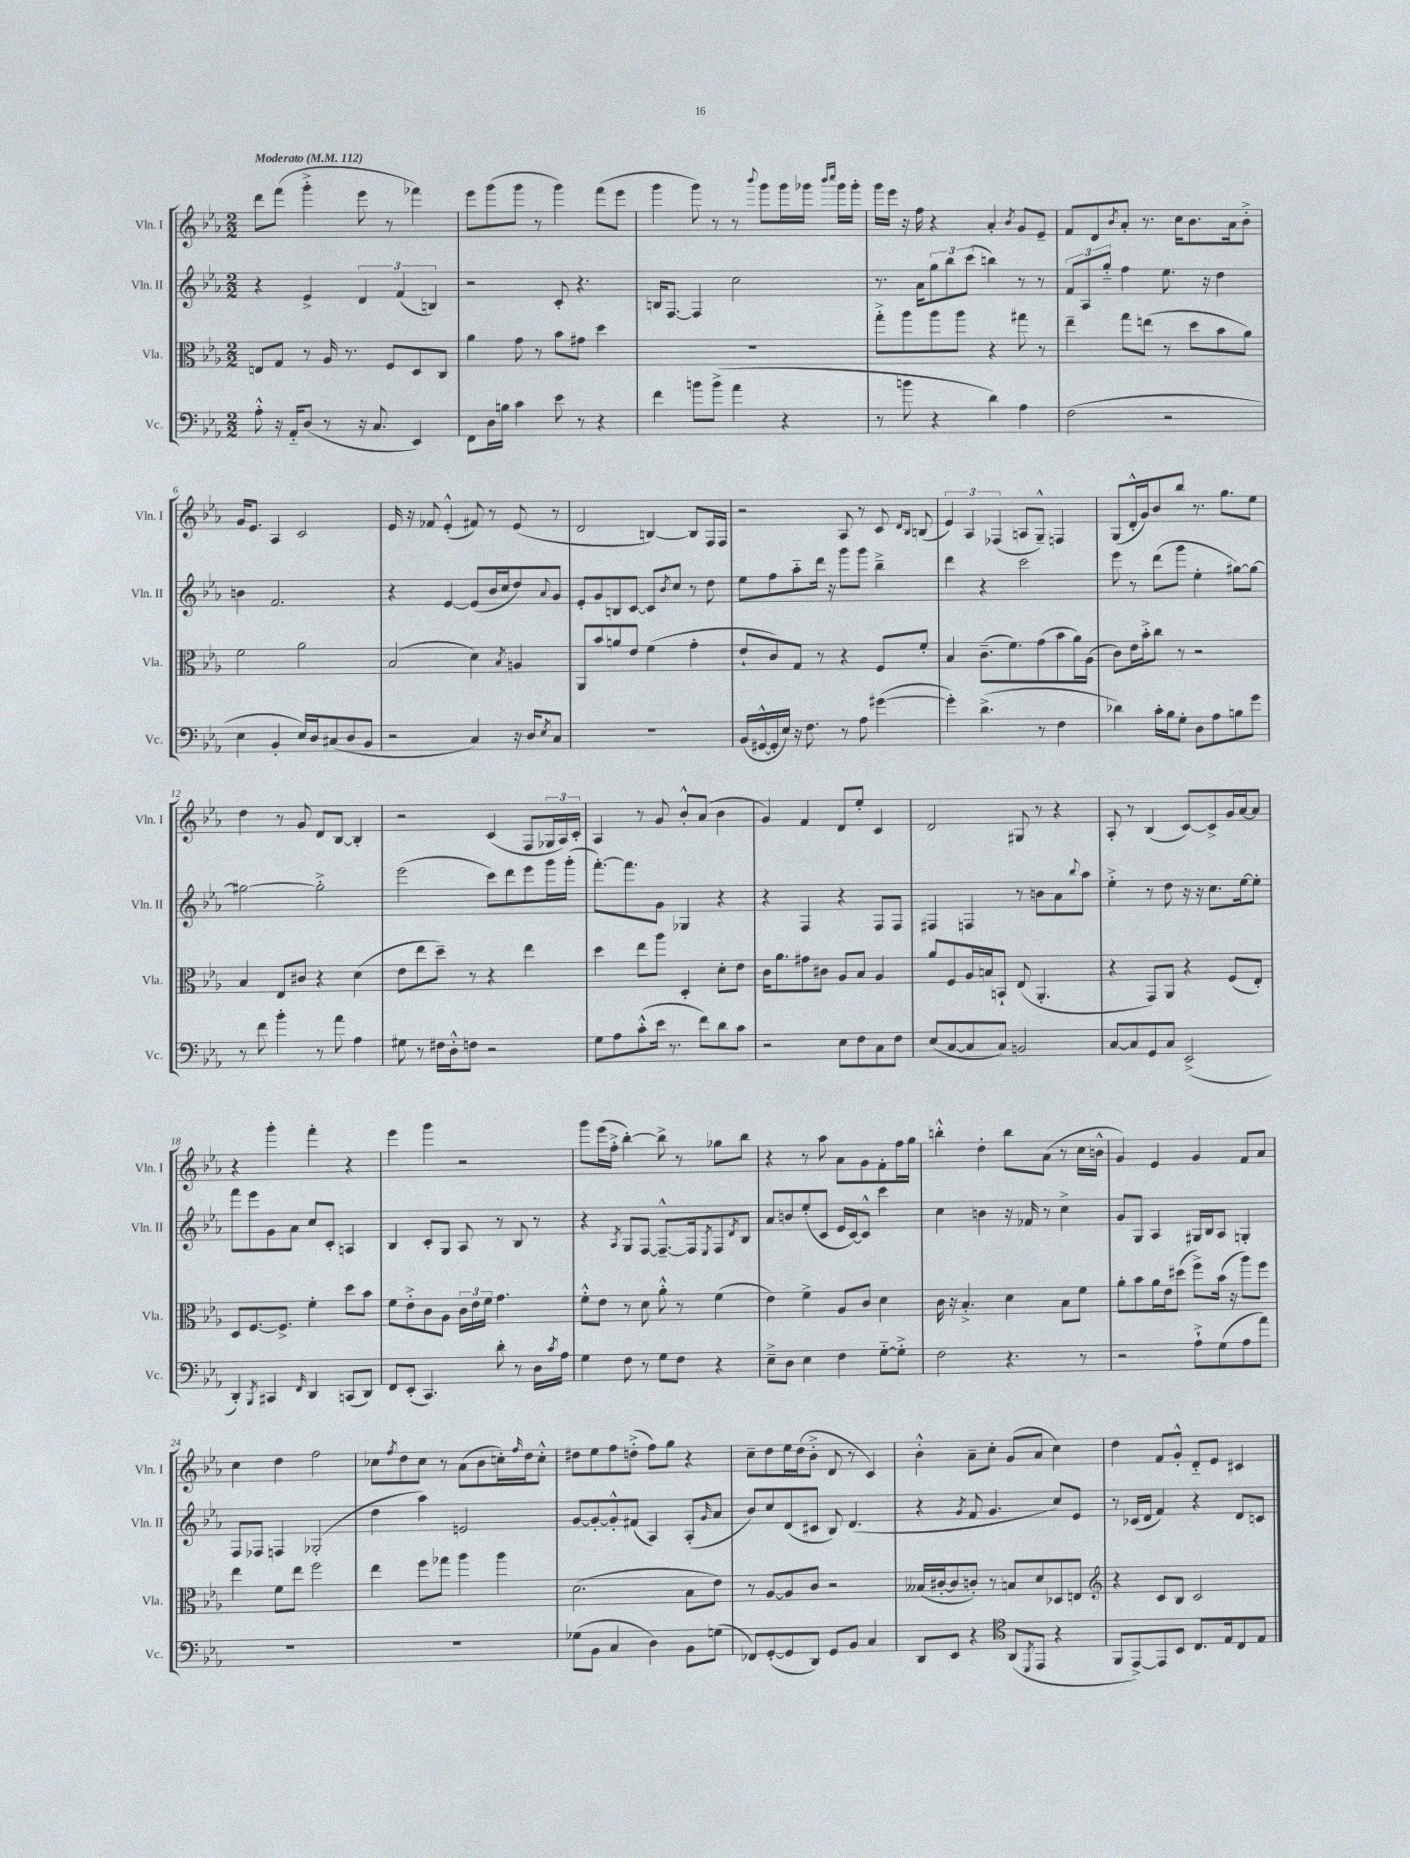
<<
\new StaffGroup <<
\new Staff = "s0" \with { instrumentName = "Vln. I" shortInstrumentName = "Vln. I" } {
    \clef treble \key ees \major \numericTimeSignature \time 2/2 \tempo "Moderato" 4 = 112
    d'''8 f'''8( g'''4-.-> ees'''8 r8 fes'''4) |
    ees'''8 g'''8( g'''8 r8 g'''4) f'''8( ees'''8 |
    g'''4 g'''8) r8 r8 \appoggiatura { bes'''8 } g'''8 g'''16 ges'''16 \grace { bes'''16 c''''16 } ges'''16 ges'''16-. |
    g'''16 ees'''16 r16 f''16 r4 aes'4-. \acciaccatura { bes'8 } g'8 ees'8-- |
    f'8 d'8 \acciaccatura { bes'8 } aes'8-. r8. c''16 bes'8. aes'16 bes'8-.-> |
    g'16 ees'8. aes4 c'2 |
    ees'16 r16 fes'8 ees'4-.-^( fis'8) r8 ees'8( r8 |
    d'2 b4~) b8 f16 f16 |
    r2 aes8 r8 c'8 \grace { d'16 bes16 } b8( |
    \tuplet 3/2 { ees'4) aes4 fes4( } a8 g8---^) f4 |
    g8( d'16-.-^ g'16) bes'8 bes''8 r8. g''8. ees''8 |
    d''4 r8 g'8 d'8 bes8~ bes4-. |
    r2 c'4( f8 \tuplet 3/2 { ges16 aes16) c'16-. } |
    aes4 r8 g'8 bes'8-.-^ aes'8( bes'4 |
    g'4) f'4 d'8 ees''8-. c'4 |
    d'2 gis8 r8 r4 |
    aes8-. r8 bes4( c'8~) c'8-> g'16 aes'16~ aes'8 |
    r4 g'''4-. f'''4-. r4 |
    ees'''4 g'''4 r2 |
    g'''8 ees'''16( f''16-.-> bes''4~-.) bes''8-> r8 ges''8 bes''8 |
    r4 r8 aes''8 aes'8 g'8 f'8-. f''16 g''16 |
    b''4-.-^ d''4-. b''8 aes'8( r8 c''16 b'16-^ |
    g'4) ees'4 g'4 f'8 aes'8 |
    c''4 d''4 f''2 |
    ces''8 \acciaccatura { f''8 } d''8 ces''8 r8 aes'8( bes'8 c''16-.) \grace { f''16 } d''16 c''8-.-^ |
    dis''8 ees''8 f''8 d''8-.->( f''8) g''8 r4 |
    c''8-- d''8 ees''16 d''16( bes'8-.-> d'8 r8 c'4) |
    bes'4-.-^ aes'8-- c''8-. g'8( aes'8 c''4) |
    d''4 f'8 g'8-.-^ d'8-_ ees'8 cis'4 \bar "|." |
}
\new Staff = "s1" \with { instrumentName = "Vln. II" shortInstrumentName = "Vln. II" } {
    \clef treble \key ees \major \numericTimeSignature \time 2/2
    r4 ees'4-> \tuplet 3/2 { d'4 f'4( b4) } |
    r2 c'8-. r4. |
    b16 f8.~ f4 c''2 |
    r8. aes'16 \tuplet 3/2 { g''8 bes''8 c'''8( } b''4) r8 r8 |
    \tuplet 3/2 { f'8 aes8 g''8-_ } f''4 ees''8. r16 d''4 |
    b'4 f'2. |
    r4 ees'4~ ees'8( bes'16 c''16 d''8) \appoggiatura { aes'8 } g'8 |
    ees'8-. g'8 b8 c'8~ c'8 \acciaccatura { bes'8 } c''8 r8 d''8 |
    ees''8 f''8 aes''8-_ d'''16 r16 g'''8 g'''8 bes''4---> |
    d'''4 r4 c'''2 |
    ees'''8 r8 d'''8( g'''8 ees''4-. gis''8~) gis''8~ |
    gis''2~ gis''2-.-> |
    ees'''2( c'''8) d'''8 ees'''8 g'''16 g'''16-.( |
    f'''8.~-.) f'''8. g'8 ges4 r4 |
    r4 f4 r4 f8 f8 |
    fis4 f4 r8 b'8 aes'8 \appoggiatura { bes''8 } aes''8 |
    ees''4-.-> r8 d''8 r16 r16 c''8. ees''16~ ees''8-. |
    f'''8 ees'''8 g'8 aes'8 c''8 c'8-. a4 |
    bes4 c'8-. g8 aes8 r8 bes8 r8 |
    r4 \acciaccatura { aes8 } g8 f8~ f8.~---^ f16 \acciaccatura { ees8 } f8 \acciaccatura { d'8 } bes8 |
    aes'8 b'8 ees''8-.( c'8 ees'16 c'16~) c'8-^ c'''4 |
    c''4 b'4 r16 fes'16 r8 c''4-> |
    g'8 g8 aes4 gis16 bes16 aes8 g4-. |
    f8 fes8 f4 ges2-.( |
    d''4 aes''4) e'2 |
    g'8~ g'8~-. g'8-.-^ fis'8( aes4) aes8-.( \grace { g'16 } aes'8 |
    bes'8) c''8 d'8( cis'8 bes8) d'4.( |
    r4 \acciaccatura { g'8 } f'8 g'4. c''8) ees'8 |
    r8 ces'16( d'16 f'4) r4 d'8 c'8 \bar "|." |
}
\new Staff = "s2" \with { instrumentName = "Vla." shortInstrumentName = "Vla." } {
    \clef alto \key ees \major \numericTimeSignature \time 2/2
    e8 g8 r8 aes16 r8. f8 d8 c8 |
    aes'4 g'8 r8 bes'8 gis'8 d''4 |
    R1 |
    g''8-.-> aes''8 aes''8 aes''8 r4 gis''8 r8 |
    ees''4-- g''8 e''8( r8 d''8 bes'8 aes'8) |
    f'2 aes'2 |
    bes2( d'4) \acciaccatura { bes8 } a4 |
    aes,8 bes'8 a'8 ees'8 f'4( g'4-. |
    ees'8-! c'8) g8 r8 r4 f8 f'8-. |
    bes4 c'8.--( f'8.) g'8( bes'8 aes'16) aes16( |
    c'8) ees'16 bes'16-.-> c''8 r8 r2 |
    bes4 ees8 cis'8 r4 d'4( |
    ees'8 ees''8 d''8--) r8 r4 ees''4 |
    d''4 ees''8 aes''8 d4-. d'8-. ees'8 |
    c'16 aes'8. gis'8 cis'8 aes8 bes8 aes4 |
    aes'8 f8 aes16 b16 b,8-! ees8( aes,4.-. |
    r4 g,8) aes,8 r4 f8( ees8-.) |
    d8 f8.~ f8.-> f'4-. d''8 bes'8 |
    f'8 ees'8-.-> c'8 aes8 \tuplet 3/2 { c'16 ees'16 f'16 } g'4. |
    f'8-.-^ ees'8 r8 d'8 aes'8-.-^ r8 f'4( |
    ees'4) f'4-> aes8 c'8 d'4 |
    c'16 r16 bes4.-.-> d'4 bes8 f'8 |
    aes'8-. bes'8 aes'16 ees'16 dis''8( f''8->) bes'16( r16 aes''8) f''8 |
    ees''4 f'8 ees''8 f''2 |
    ees''4 f''8 ges''8 aes''4 aes''4 |
    d'2.( bes8 ees'8) |
    r8 aes8~ aes8 c'8 r2 |
    beses16( cis'16~-. cis'8 c'8-.) r8 b8 d'8 des8 e8 |
    \clef treble r4 c'8 bes8 c'2 \bar "|." |
}
\new Staff = "s3" \with { instrumentName = "Vc." shortInstrumentName = "Vc." } {
    \clef bass \key ees \major \numericTimeSignature \time 2/2
    aes8-.-^ r16 aes,16-_ d8( r8 r16 c8. ees,4) |
    f,8 d16 b16 c'4 ees'8 r8 r4 |
    f'4 b'8 b'8->( aes'4 r4 |
    r8 b'8 r4 d'4) aes4 |
    f2( r2 |
    ees4 bes,4-. ees16) d16 cis8( d8 bes,8 |
    r2 c4) r16 d16 \acciaccatura { ees8 } c8 |
    R1 |
    bes,16( gis,16~-^ gis,16-. ees16) r16 f8. r8 aes8 gis'4~( |
    gis'4-.) d'4.->( r8 f4 |
    des'4) c'16-. bes16 g8-. d8 aes8 b8 g'8 |
    r8 f'8 bes'4-. r8 aes'8 aes4 |
    gis8 r8 fis16 d16-.-^ f8 r2 |
    g8 aes8 c'8-.-^( ees'16 r8. f'8) d'8 c'8 |
    r2 ees8 f8 c8 f8 |
    ees8( c8~ c8 c8) b,2 |
    c8~ c8 g,8 c8 ees,2->( |
    d,4-.) \acciaccatura { bes,,8 } cis,4 \grace { f,16 } d,4 c,8( d,8) |
    f,8 ees,8-.( c,4.) d'8-. r8 d16 \acciaccatura { c'8 } aes16 |
    g4 f8 r8 g8 f8 r4 |
    ees8---> d8 ees4 f4 g8~-_ g8-.-> |
    f2 r4. r8 |
    r2 aes8-!-> g8( aes8 aes'8) |
    R1 |
    R1 |
    ges8( bes,8 c4 d4) bes,8 g8( |
    fes,8) g,8~-.( g,8 d,8) g,8 bes,8 c4 |
    d,8 ees,8 r4 \clef tenor aes,8( \acciaccatura { d,8 } ees,8 r4 |
    f,8 ees,8~->) ees,8 bes,8 c8. ees16 c8 ees8 \bar "|." |
}
>>
>>
